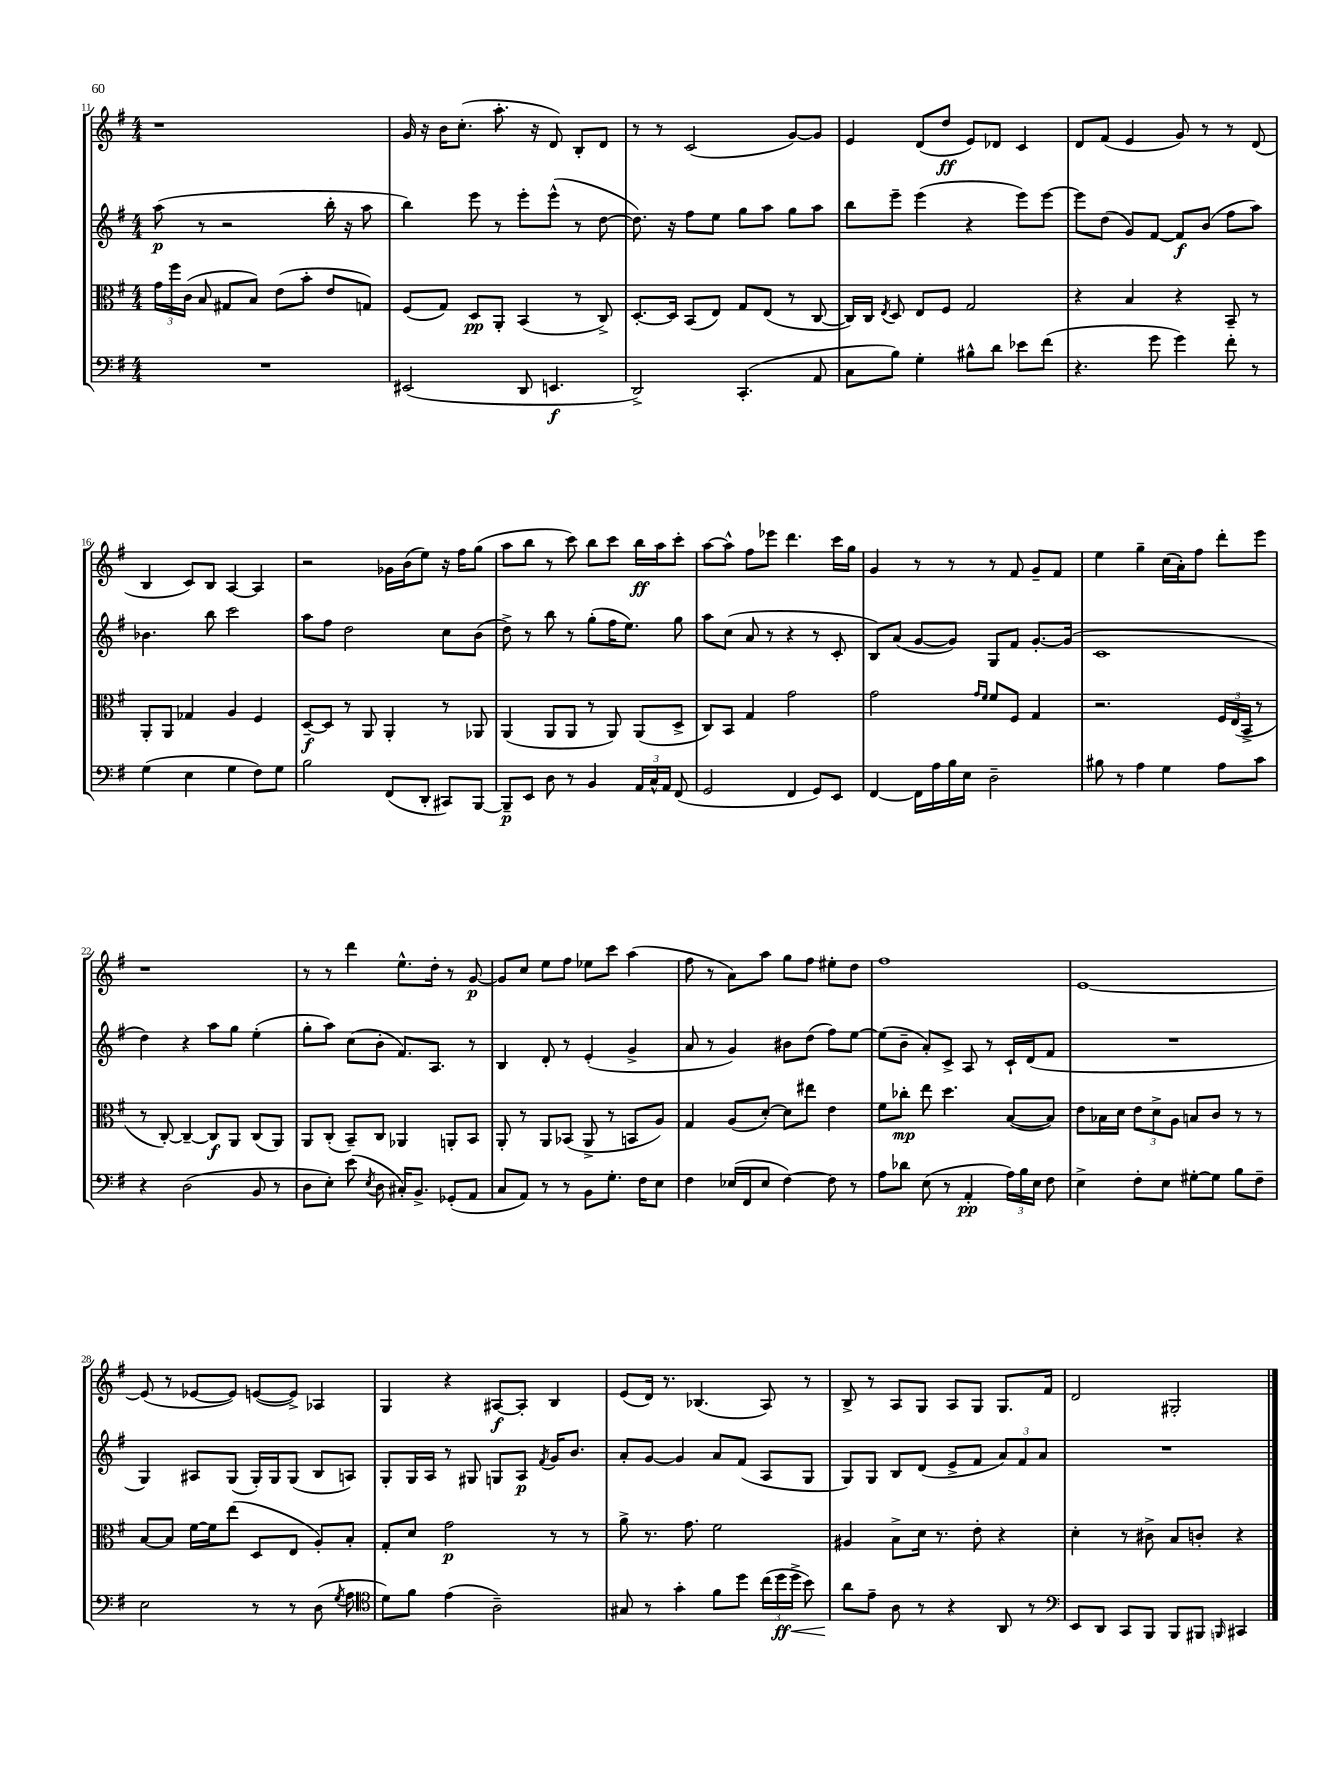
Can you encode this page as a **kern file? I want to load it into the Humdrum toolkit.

**kern	**dynam	**kern	**dynam	**kern	**dynam	**kern	**dynam
*part4	*part4	*part3	*part3	*part2	*part2	*part1	*part1
*staff4	*staff4	*staff3	*staff3	*staff2	*staff2	*staff1	*staff1
*clefF4	*	*clefC3	*	*clefG2	*	*clefG2	*
*k[f#]	*	*k[f#]	*	*k[f#]	*	*k[f#]	*
*M4/4	*	*M4/4	*	*M4/4	*	*M4/4	*
=11	=11	=11	=11	=11	=11	=11	=11
1r	.	24g\LL	.	(8aa\	p	1r	.
.	.	24ff#\	.	.	.	.	.
.	.	(24c\JJ	.	.	.	.	.
.	.	8B/	.	8r	.	.	.
.	.	8G#X/L	.	2r	.	.	.
.	.	8B/J)	.	.	.	.	.
.	.	(8e\L	.	.	.	.	.
.	.	8b'\J	.	.	.	.	.
.	.	8e/L	.	16bb'\	.	.	.
.	.	.	.	16r	.	.	.
.	.	8Gn/J)	.	8aa\	.	.	.
=12	=12	=12	=12	=12	=12	=12	=12
(2EE#X/	.	(8F#/L	.	4bb\)	.	16g/	.
.	.	.	.	.	.	16r	.
.	.	8G/J)	.	.	.	16b\KL	.
.	.	.	.	.	.	(8.cc'\J	.
.	.	8D/L	pp	8eee\	.	.	.
.	.	8AA'/J	.	8r	.	8.aa'\	.
8DD/	.	(4BB/	.	8eee'\L	.	.	.
.	.	.	.	.	.	16r	.
4.EEn/	f	.	.	(8eee^^\J	.	8d/)	.
.	.	8r	.	8r	.	8B'/L	.
.	.	8C^/)	.	[8dd\	.	8d/J	.
=13	=13	=13	=13	=13	=13	=13	=13
2DD^/)	.	[8.D'/L	.	8.dd\])	.	8r	.
.	.	.	.	.	.	8r	.
.	.	16D/Jk]	.	16r	.	.	.
.	.	(8BB/L	.	8ff#\L	.	(2c/	.
.	.	8E/J)	.	8ee\J	.	.	.
(4.CC'/	.	8G/L	.	8gg\L	.	.	.
.	.	(8E/J	.	8aa\J	.	.	.
.	.	8r	.	8gg\L	.	[8g/L)	.
8AA/	.	[8C/	.	8aa\J	.	8g/J]	.
=14	=14	=14	=14	=14	=14	=14	=14
8C\L	.	16C/LL])	.	8bb\L	.	4e/	.
.	.	16C/JJ	.	.	.	.	.
.	.	8qE/	.	.	.	.	.
8B\J)	.	8D/	.	8eee~\J	.	.	.
4G'\	.	8E/L	.	(4eee\	.	(8d/L	.
.	.	8F#/J	.	.	.	8dd/J	ff
8B#X^^\L	.	2G/	.	4r	.	8e/L)	.
8d\J	.	.	.	.	.	8d-X/J	.
8e-X\L	.	.	.	8eee\L)	.	4c/	.
(8f#\J	.	.	.	[8eee\J	.	.	.
=15	=15	=15	=15	=15	=15	=15	=15
4.r	.	4r	.	8eee\L]	.	8d/L	.
.	.	.	.	(8dd\J	.	(8f#/J	.
.	.	4B/	.	8g/L)	.	4e/	.
8g\	.	.	.	[8f#/J	.	.	.
4g\)	.	4r	.	8f#/L]	f	8g/)	.
.	.	.	.	(8b/J	.	8r	.
8f#'\	.	8BB~/	.	8ff#\L	.	8r	.
8r	.	8r	.	8aa\J)	.	(8d/	.
!!LO:LB:g=z
=16	=16	=16	=16	=16	=16	=16	=16
(4G\	.	8AA'/L	.	4.b-X\	.	4B/	.
.	.	8AA/J	.	.	.	.	.
4E\	.	4G-X/	.	.	.	8c/L)	.
.	.	.	.	8bb\	.	8B/J	.
4G\	.	4A/	.	2ccc\	.	[4A/	.
8F#\L)	.	4F#/	.	.	.	4A/]	.
8G\J	.	.	.	.	.	.	.
=17	=17	=17	=17	=17	=17	=17	=17
2B\	.	[8D~/L	f	8aa\L	.	2r	.
.	.	8D/J]	.	8ff#\J	.	.	.
.	.	8r	.	2dd\	.	.	.
.	.	8AA/	.	.	.	.	.
(8FF#/L	.	4AA'/	.	.	.	16g-X\LL	.
.	.	.	.	.	.	(16b\J	.
8DD'/J	.	.	.	.	.	8ee\J)	.
8CC#X/L)	.	8r	.	8cc\L	.	16r	.
.	.	.	.	.	.	16ff#\KL	.
[8BBB/J	.	8AA-X/	.	(8b\J	.	(8gg\J	.
=18	=18	=18	=18	=18	=18	=18	=18
8BBB~/L]	p	(4AA/	.	8dd^\)	.	8aa\L	.
8EE/J	.	.	.	8r	.	8bb\J	.
8D\	.	8AA/L	.	8bb\	.	8r	.
8r	.	8AA/J	.	8r	.	8ccc\)	.
4BB/	.	8r	.	(8gg'\L	.	8bb\L	.
.	.	8AA/)	.	16ff#\K	.	8ccc\J	.
.	.	.	.	8.ee\J)	.	.	.
24AA/LL	.	(8AA/L	.	.	.	16bb\LL	ff
24C^^/	.	.	.	.	.	.	.
.	.	.	.	.	.	16aa\J	.
24AA/JJ	.	.	.	.	.	.	.
(8FF#/	.	8D^/J	.	8gg\	.	8ccc'\J	.
=19	=19	=19	=19	=19	=19	=19	=19
2GG/	.	8C/L)	.	8aa\L	.	[8aa\L	.
.	.	8BB/J	.	(8cc\J	.	8aa^^\J]	.
.	.	4G/	.	8a/	.	8ff#\L	.
.	.	.	.	8r	.	8eee-X\J	.
4FF#/	.	2g\	.	4r	.	4.ddd\	.
8GG/L)	.	.	.	8r	.	.	.
8EE/J	.	.	.	8c'/	.	16ccc\LL	.
.	.	.	.	.	.	16gg\JJ	.
=20	=20	=20	=20	=20	=20	=20	=20
[4FF#/	.	2g\	.	8B/L)	.	4g/	.
.	.	.	.	(8a/J	.	.	.
16FF#\LL]	.	.	.	[8g/L	.	8r	.
16A\	.	.	.	.	.	.	.
16B\	.	.	.	8g/J])	.	8r	.
16E\JJ	.	.	.	.	.	.	.
.	.	16qqg/LL	.	.	.	.	.
.	.	16qqf#/JJ	.	.	.	.	.
2D~\	.	8f#/L	.	8G/L	.	8r	.
.	.	8F#/J	.	8f#/J	.	8f#/	.
.	.	4G/	.	[8.g'/L	.	8g~/L	.
.	.	.	.	.	.	8f#/J	.
.	.	.	.	(16g/Jk]	.	.	.
=21	=21	=21	=21	=21	=21	=21	=21
8B#X\	.	2.r	.	1c	.	4ee\	.
8r	.	.	.	.	.	.	.
4A\	.	.	.	.	.	4gg~\	.
4G\	.	.	.	.	.	(16cc\LL	.
.	.	.	.	.	.	16a'\J)	.
.	.	.	.	.	.	8ff#\J	.
8A\L	.	24F#/LL	.	.	.	8ddd'\L	.
.	.	(24E/	.	.	.	.	.
.	.	24BB^/JJ	.	.	.	.	.
8c\J	.	8r	.	.	.	8eee\J	.
!!LO:LB:g=z
=22	=22	=22	=22	=22	=22	=22	=22
4r	.	8r	.	4dd\)	.	1r	.
.	.	[8C'/)	.	.	.	.	.
(2D\	.	4C~/_	.	4r	.	.	.
.	.	8C/L]	f	8aa\L	.	.	.
.	.	8AA/J	.	8gg\J	.	.	.
8BB/	.	(8C/L	.	(4ee'\	.	.	.
8r	.	8AA/J)	.	.	.	.	.
=23	=23	=23	=23	=23	=23	=23	=23
8D\L	.	8AA/L	.	8gg'\L	.	8r	.
8E'\J)	.	(8C'/J	.	8aa\J)	.	8r	.
(8e\	.	8BB~/L)	.	(8cc\L	.	4ddd\	.
8qE/	.	.	.	.	.	.	.
8D\	.	8C/J	.	8b'\J	.	.	.
16C#X'/KL)	.	4AA-X/	.	8.f#/L)	.	8.ee^^\L	.
8.BB^/J	.	.	.	.	.	.	.
.	.	.	.	8.A/J	.	16dd'\Jk	.
(8GG-X'/L	.	8AAn'/L	.	.	.	8r	.
8AA/J	.	8BB/J	.	8r	.	[8g/	p
=24	=24	=24	=24	=24	=24	=24	=24
8C/L	.	8AA'/	.	4B/	.	8g/L]	.
8AA/J)	.	8r	.	.	.	8cc/J	.
8r	.	8AA/L	.	8d'/	.	8ee\L	.
8r	.	(8BB-X/J	.	8r	.	8ff#\J	.
8BB\L	.	8AA^/	.	(4e'/	.	8ee-X\L	.
8.G'\J	.	8r	.	.	.	8ccc\J	.
.	.	8BBn/L	.	4g^/	.	(4aa\	.
16F#\KL	.	.	.	.	.	.	.
8E\J	.	8A/J)	.	.	.	.	.
=25	=25	=25	=25	=25	=25	=25	=25
4F#\	.	4G/	.	8a/	.	8ff#\	.
.	.	.	.	8r	.	8r	.
(16E-X/LL	.	(8A/L	.	4g/)	.	8a\L)	.
16FF#/J	.	.	.	.	.	.	.
8E-/J	.	[8d'/J)	.	.	.	8aa\J	.
[4F#\)	.	8d\L]	.	8b#X\L	.	8gg\L	.
.	.	8ee#X\J	.	(8dd\J	.	8ff#\J	.
8F#\]	.	4e\	.	8ff#\L)	.	8ee#X'\L	.
8r	.	.	.	[8ee\J	.	8dd\J	.
=26	=26	=26	=26	=26	=26	=26	=26
8A\L	.	8f#\L	.	(8ee\L]	.	1ff#	.
8d-X\J	.	8cc-X'\J	mp	8b~\J	.	.	.
(8E\	.	8ee\	.	8a'/L)	.	.	.
8r	.	4.dd\	.	8c^/J	.	.	.
4AA'/	pp	.	.	8A/	.	.	.
.	.	.	.	8r	.	.	.
24A\LL)	.	([8B/L	.	16c`/LL	.	.	.
24B\	.	.	.	.	.	.	.
.	.	.	.	(16d/J	.	.	.
24E\JJ	.	.	.	.	.	.	.
8F#\	.	8B/J])	.	8f#/J	.	.	.
=27	=27	=27	=27	=27	=27	=27	=27
4E^\	.	8e\L	.	1r	.	[1e	.
.	.	16B-X\L	.	.	.	.	.
.	.	16d\JJ	.	.	.	.	.
8F#'\L	.	12e\L	.	.	.	.	.
.	.	12d^\	.	.	.	.	.
8E\J	.	.	.	.	.	.	.
.	.	12A\J	.	.	.	.	.
[8G#X'\L	.	8Bn/L	.	.	.	.	.
8G#\J]	.	8c/J	.	.	.	.	.
8B\L	.	8r	.	.	.	.	.
8F#~\J	.	8r	.	.	.	.	.
!!LO:LB:g=z
=28	=28	=28	=28	=28	=28	=28	=28
2E\	.	[8B/L	.	4G/)	.	(8e/]	.
.	.	8B/J]	.	.	.	8r	.
.	.	[16f#\LL	.	8A#X/L	.	[8e-X/L	.
.	.	16f#\J]	.	.	.	.	.
.	.	(8ee\J	.	(8G/J	.	8e-/J])	.
8r	.	8D/L	.	16G'/LL)	.	([8en/L	.
.	.	.	.	16G/J	.	.	.
8r	.	8E/J	.	(8G/J	.	8e^/J])	.
(8D\	.	8A'/L)	.	8B/L	.	4A-X/	.
8qG/	.	.	.	.	.	.	.
8A\	.	8B'/J	.	8An/J)	.	.	.
=29	=29	=29	=29	=29	=29	=29	=29
*clefC4	*	*	*	*	*	*	*
8d\L)	.	8G'/L	.	8G'/L	.	4G/	.
8f#\J	.	8d/J	.	16G/L	.	.	.
.	.	.	.	16A/JJ	.	.	.
(4e\	.	2g\	p	8r	.	4r	.
.	.	.	.	8G#X/	.	.	.
2A~\)	.	.	.	8Gn/L	.	[8A#X/L	f
.	.	.	.	8A/J	p	8A#'/J]	.
.	.	.	.	8qf#/	.	.	.
.	.	8r	.	16g/KL	.	4B/	.
.	.	.	.	8.b/J	.	.	.
.	.	8r	.	.	.	.	.
=30	=30	=30	=30	=30	=30	=30	=30
8G#X/	.	8a^\	.	8a'/L	.	(8e/L	.
8r	.	8.r	.	[8g/J	.	16d/Jk)	.
.	.	.	.	.	.	8.r	.
4g'\	.	.	.	4g/]	.	.	.
.	.	8.g\	.	.	.	.	.
.	.	.	.	.	.	(4.B-X/	.
8f#\L	.	2f#\	.	8a/L	.	.	.
8dd\J	.	.	.	(8f#/J	.	.	.
(24cc\LL	.	.	.	8A/L	.	8A/)	.
24dd\	ff	.	.	.	.	.	.
!	!LO:HP:b	!	!	!	!	!	!
24dd^\JJ	<	.	.	.	.	.	.
8b\)	.	.	.	8G/J	.	8r	.
=31	=31	=31	=31	=31	=31	=31	=31
8a\L	.	4A#X/	.	8G/L)	.	8B^/	.
8e~\J	[	.	.	8G/J	.	8r	.
8A\	.	8B^\L	.	8B/L	.	8A/L	.
8r	.	16d\Jk	.	(8d/J	.	8G/J	.
.	.	8.r	.	.	.	.	.
4r	.	.	.	8e^/L	.	8A/L	.
.	.	8e'\	.	8f#/J	.	8G/J	.
8AA/	.	4r	.	12a/L)	.	8.G/L	.
.	.	.	.	12f#/	.	.	.
8r	.	.	.	.	.	.	.
.	.	.	.	12a/J	.	.	.
.	.	.	.	.	.	16f#/Jk	.
=32	=32	=32	=32	=32	=32	=32	=32
*clefF4	*	*	*	*	*	*	*
8EE/L	.	4d'\	.	1r	.	2d/	.
8DD/J	.	.	.	.	.	.	.
8CC/L	.	8r	.	.	.	.	.
8BBB/J	.	8c#X^\	.	.	.	.	.
8BBB/L	.	8B/L	.	.	.	2G#X'/	.
8BBB#X/J	.	8cn'/J	.	.	.	.	.
16qqBBBn/	.	.	.	.	.	.	.
4CC#X/	.	4r	.	.	.	.	.
==	==	==	==	==	==	==	==
*-	*-	*-	*-	*-	*-	*-	*-
